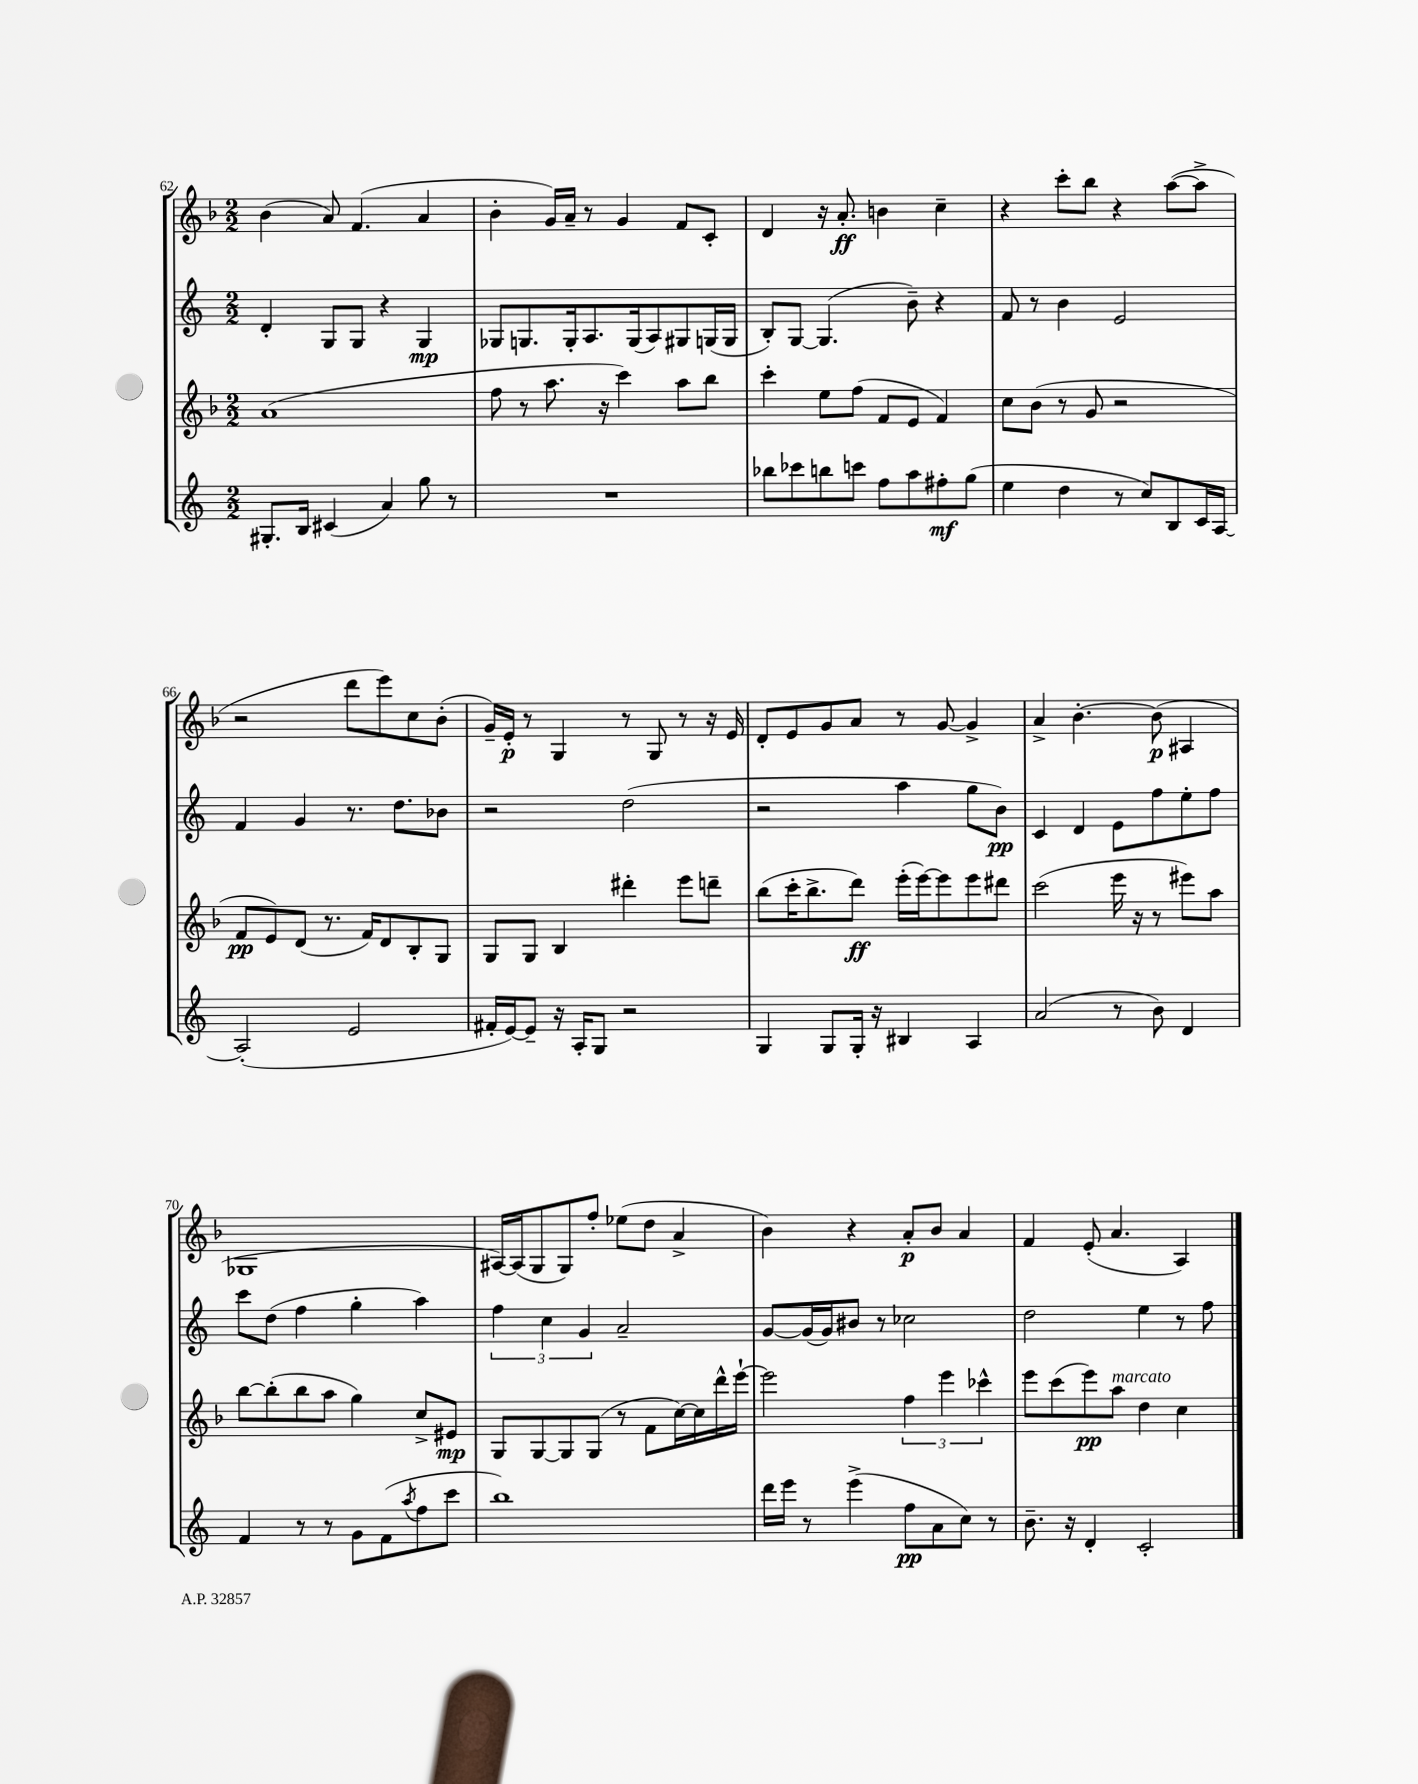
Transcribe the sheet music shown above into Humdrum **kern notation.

**kern	**dynam	**kern	**dynam	**kern	**dynam	**kern	**dynam
*part4	*part4	*part3	*part3	*part2	*part2	*part1	*part1
*staff4	*staff4	*staff3	*staff3	*staff2	*staff2	*staff1	*staff1
*clefG2	*	*clefG2	*	*clefG2	*	*clefG2	*
*k[]	*	*k[b-]	*	*k[]	*	*k[b-]	*
*M2/2	*	*M2/2	*	*M2/2	*	*M2/2	*
=62	=62	=62	=62	=62	=62	=62	=62
8.G#X'/L	.	(1a	.	4d'/	.	(4b-\	.
16B/Jk	.	.	.	.	.	.	.
(4c#X/	.	.	.	8G/L	.	8a/)	.
.	.	.	.	8G/J	.	(4.f/	.
4a/)	.	.	.	4r	.	.	.
8gg\	.	.	.	4G/	mp	4a/	.
8r	.	.	.	.	.	.	.
=63	=63	=63	=63	=63	=63	=63	=63
1r	.	8ff\	.	8G-X/L	.	4b-'\	.
.	.	8r	.	8.Gn/	.	.	.
.	.	8.aa\	.	.	.	16g/LL)	.
.	.	.	.	16G'/k	.	16a~/JJ	.
.	.	.	.	8.A/	.	8r	.
.	.	16r	.	.	.	.	.
.	.	4ccc\)	.	.	.	4g/	.
.	.	.	.	(16G/k	.	.	.
.	.	.	.	8A/)	.	.	.
.	.	8aa\L	.	8G#X/	.	8f/L	.
.	.	8bb-\J	.	(16Gn/L	.	8c'/J	.
.	.	.	.	16G/JJ	.	.	.
=64	=64	=64	=64	=64	=64	=64	=64
8bb-X\L	.	4ccc'\	.	8B'/L)	.	4d/	.
8ccc-X\	.	.	.	[8G/J	.	.	.
8bbn\	.	8ee\L	.	(4.G/]	.	16r	.
.	.	.	.	.	.	8.a'/	ff
8cccn\J	.	(8ff\J	.	.	.	.	.
8ff\L	.	8f/L	.	.	.	4bn\	.
8aa\	.	8e/J	.	8b~\)	.	.	.
8ff#X'\	mf	4f/)	.	4r	.	4cc~\	.
(8gg\J	.	.	.	.	.	.	.
=65	=65	=65	=65	=65	=65	=65	=65
4ee\	.	8cc\L	.	8f/	.	4r	.
.	.	(8b-\J	.	8r	.	.	.
4dd\	.	8r	.	4b\	.	8ccc'\L	.
.	.	8g/	.	.	.	8bb-\J	.
8r	.	2r	.	2e/	.	4r	.
8cc/L)	.	.	.	.	.	.	.
8B/	.	.	.	.	.	([8aa\L	.
16c/L	.	.	.	.	.	8aa^\J]	.
[16A/JJ	.	.	.	.	.	.	.
!!LO:LB:g=z
=66	=66	=66	=66	=66	=66	=66	=66
(2A'/]	.	8f/L	pp	4f/	.	2r	.
.	.	8e/)	.	.	.	.	.
.	.	(8d/J	.	4g/	.	.	.
.	.	8.r	.	.	.	.	.
2e/	.	.	.	8.r	.	8ddd\L	.
.	.	16f/KL)	.	.	.	.	.
.	.	8d/	.	.	.	8eee\)	.
.	.	.	.	8.dd\L	.	.	.
.	.	8B-'/	.	.	.	8cc\	.
.	.	8G/J	.	8b-X\J	.	(8b-'\J	.
=67	=67	=67	=67	=67	=67	=67	=67
16f#X'/LL	.	8G/L	.	2r	.	16g~/LL)	.
[16e/J)	.	.	.	.	.	16e'/JJ	p
8e~/J]	.	8G/J	.	.	.	8r	.
16r	.	4B-/	.	.	.	4G/	.
16A'/KL	.	.	.	.	.	.	.
8G/J	.	.	.	.	.	.	.
2r	.	4ddd#X'\	.	(2dd\	.	8r	.
.	.	.	.	.	.	8G/	.
.	.	8eee\L	.	.	.	8r	.
.	.	8dddn~\J	.	.	.	16r	.
.	.	.	.	.	.	16e/	.
=68	=68	=68	=68	=68	=68	=68	=68
4G/	.	(8bb-\L	.	2r	.	8d'/L	.
.	.	16ccc'\K	.	.	.	8e/	.
.	.	8.bb-^\	.	.	.	.	.
8G/L	.	.	.	.	.	8g/	.
16G'/Jk	.	8ddd\J)	ff	.	.	8a/J	.
16r	.	.	.	.	.	.	.
4B#X/	.	(16eee'\LL	.	4aa\	.	8r	.
.	.	[16eee\J)	.	.	.	.	.
.	.	8eee\]	.	.	.	[8g/	.
4A/	.	8eee\	.	8gg\L	.	4g^/]	.
.	.	8ddd#X\J	.	8b\J)	pp	.	.
=69	=69	=69	=69	=69	=69	=69	=69
(2a/	.	(2ccc\	.	4c/	.	4a^/	.
.	.	.	.	4d/	.	[4.b-'\	.
8r	.	16eee\	.	8e\L	.	.	.
.	.	16r	.	.	.	.	.
8b\)	.	8r	.	8ff\	.	(8b-\]	p
4d/	.	8eee#X\L)	.	8ee'\	.	4A#X/	.
.	.	8aa\J	.	8ff\J	.	.	.
!!LO:LB:g=z
=70	=70	=70	=70	=70	=70	=70	=70
4f/	.	[8bb-\L	.	8ccc\L	.	1G-X	.
.	.	(8bb-'\]	.	(8dd\J	.	.	.
8r	.	8bb-\	.	4ff\	.	.	.
8r	.	8aa\J	.	.	.	.	.
8g\L	.	4gg\)	.	4gg'\	.	.	.
(8f\	.	.	.	.	.	.	.
8qaa/	.	.	.	.	.	.	.
8ff\	.	8cc^/L	.	4aa\)	.	.	.
8ccc\J	.	8e#X/J	mp	.	.	.	.
=71	=71	=71	=71	=71	=71	=71	=71
1bb)	.	8G/L	.	6ff\	.	[16A#X/LL)	.
.	.	.	.	.	.	(16A#/J]	.
.	.	[8G/	.	.	.	8G/	.
.	.	.	.	6cc\	.	.	.
.	.	8G/]	.	.	.	8G/)	.
.	.	.	.	6g/	.	.	.
.	.	(8G/J	.	.	.	8ff'/J	.
.	.	8r	.	2a~/	.	(8ee-X\L	.
.	.	8f\L	.	.	.	8dd\J	.
.	.	[16cc\L)	.	.	.	4a^/	.
.	.	16cc\]	.	.	.	.	.
.	.	16ddd^^\	.	.	.	.	.
.	.	[16eee`\JJ	.	.	.	.	.
=72	=72	=72	=72	=72	=72	=72	=72
16ddd\LL	.	2eee\]	.	[8g/L	.	4b-\)	.
16eee\JJ	.	.	.	.	.	.	.
8r	.	.	.	(16g/L]	.	.	.
.	.	.	.	16g/J)	.	.	.
(4eee^\	.	.	.	8b#X/J	.	4r	.
.	.	.	.	8r	.	.	.
8ff\L	pp	6ff\	.	2cc-X\	.	8a'/L	p
8a\	.	.	.	.	.	8b-/J	.
.	.	6eee\	.	.	.	.	.
8cc\J)	.	.	.	.	.	4a/	.
.	.	6ccc-X^^\	.	.	.	.	.
8r	.	.	.	.	.	.	.
=73	=73	=73	=73	=73	=73	=73	=73
8.b~\	.	8eee\L	.	2dd\	.	4f/	.
.	.	(8ccc\	.	.	.	.	.
16r	.	.	.	.	.	.	.
4d'/	.	8eee\)	pp	.	.	(8e'/	.
!	!	!LO:TX:a:i:t=marcato	!	!	!	!	!
.	.	8aa\J	.	.	.	4.a/	.
2c'/	.	4dd\	.	4ee\	.	.	.
.	.	4cc\	.	8r	.	4A/)	.
.	.	.	.	8ff\	.	.	.
==	==	==	==	==	==	==	==
*-	*-	*-	*-	*-	*-	*-	*-
